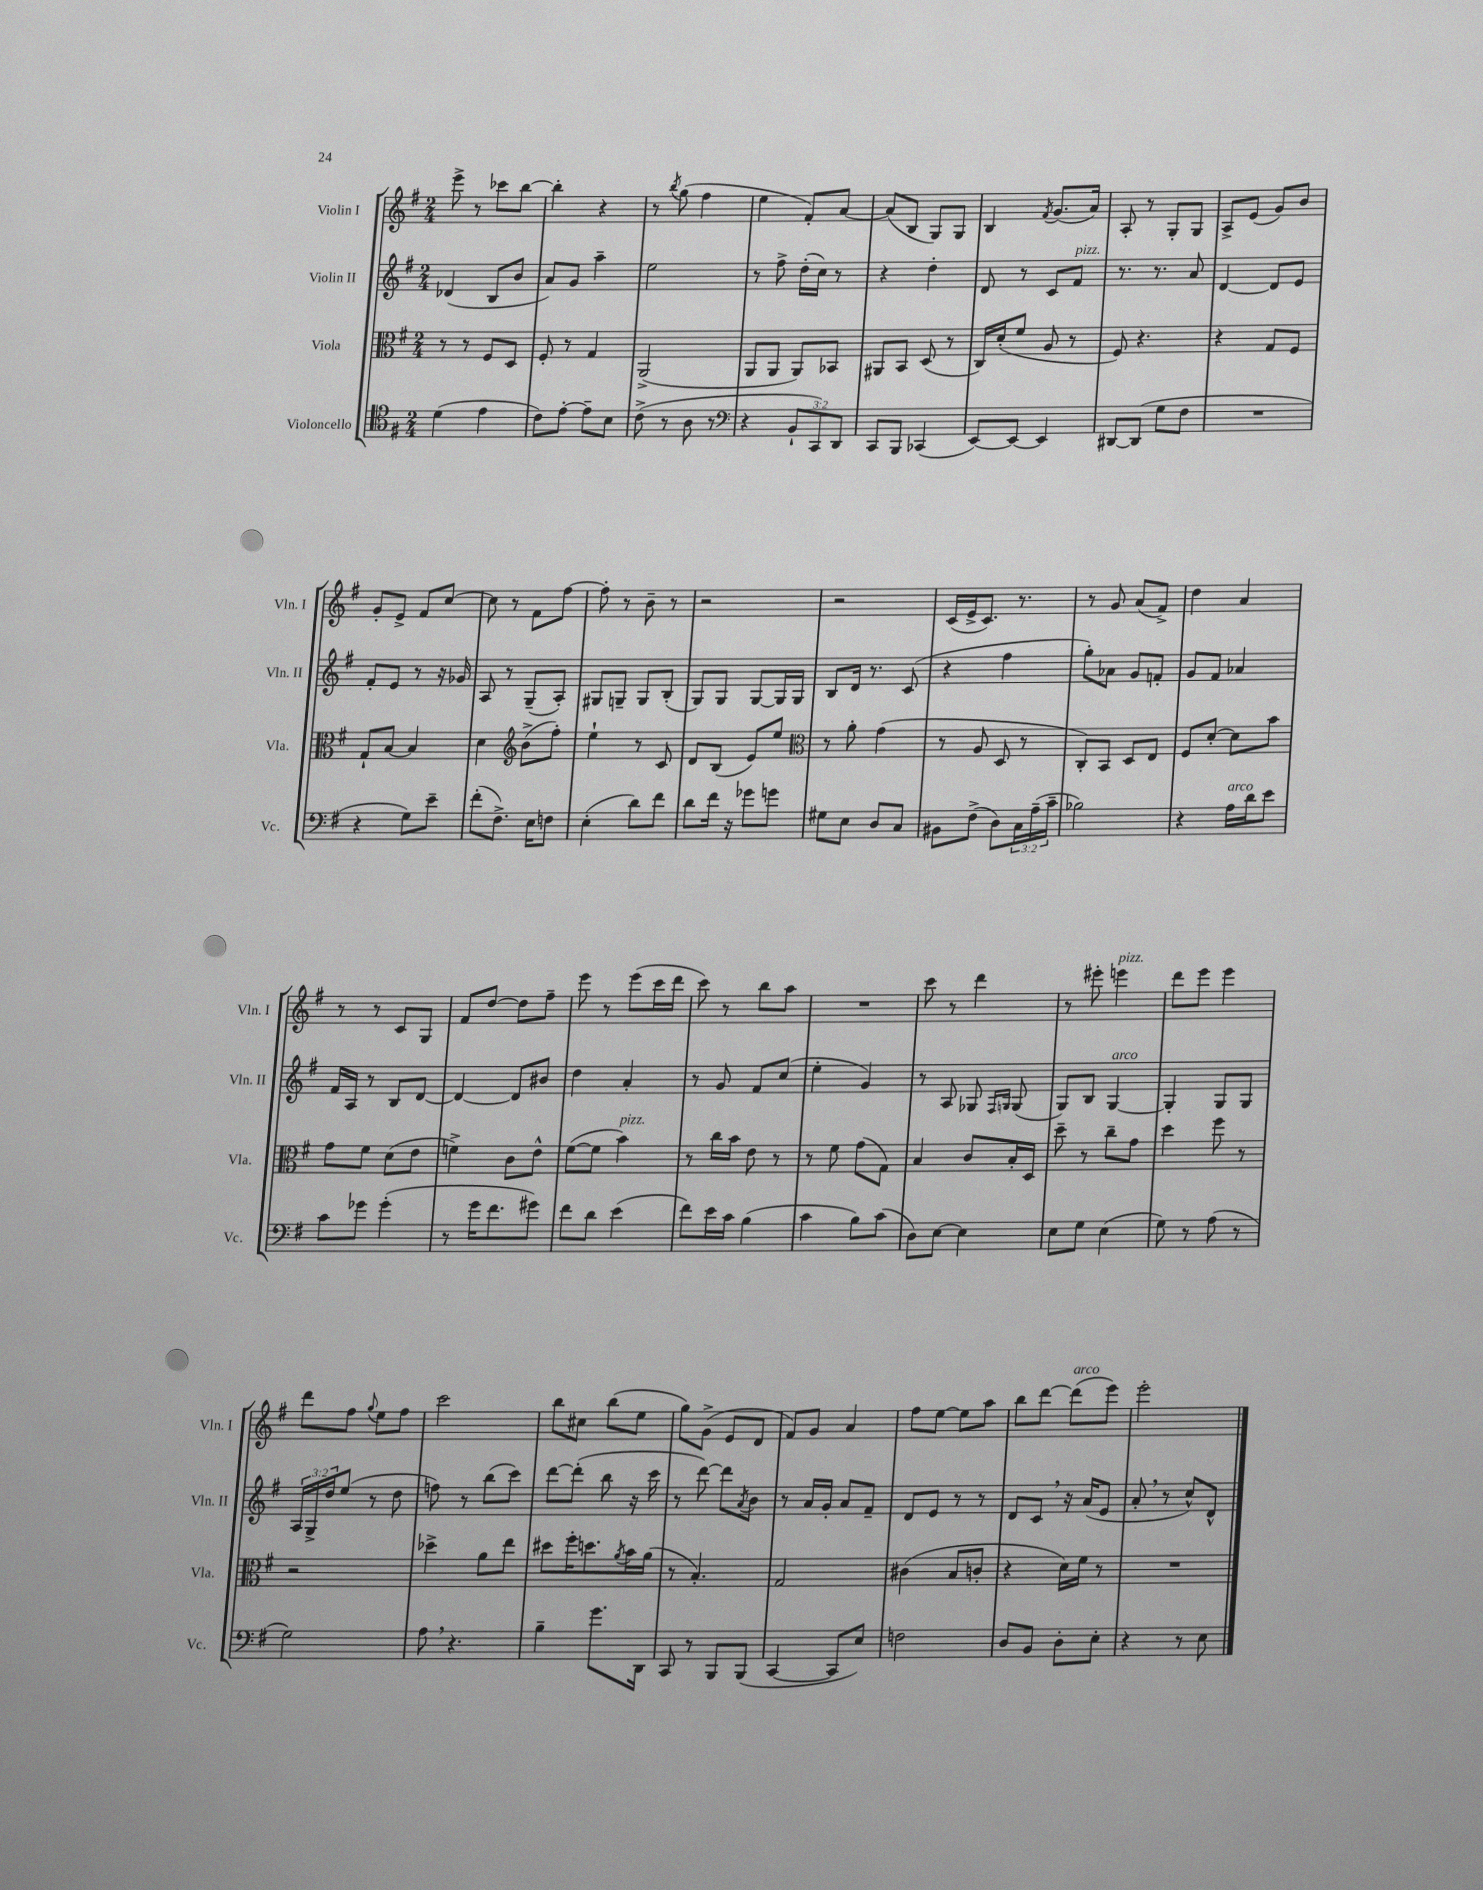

**kern	**kern	**kern	**kern
*staff4	*staff3	*staff2	*staff1
*clefC4	*clefC3	*clefG2	*clefG2
*k[f#]	*k[f#]	*k[f#]	*k[f#]
*M2/4	*M2/4	*M2/4	*M2/4
(4d	8r	(4d-	8eee^
.	8r	.	8r
4e	8F#	8B	8ccc-
.	8D	8b	[8bb
=	=	=	=
8c)	8F#'	8a)	4bb']
[8e'	8r	8g	.
8e~]	4G	4aa~	4r
8B	.	.	.
=	=	=	=
(8c^	(2AA^	2ee	8r
.	.	.	8qbb
8r	.	.	(8gg
8A	.	.	4ff#
8r	.	.	.
=	=	=	=
*clefF4	*	*	*
4r	8AA	8r	4ee
.	8AA	8ff#^	.
12BB`	8AA)	(16dd'	8f#')
.	.	16cc)	.
12CC)	.	.	.
.	8BB-	8r	[8a
12DD	.	.	.
=	=	=	=
8CC	8AA#	4r	(8a]
8BBB	8BB	.	8B
(4CC-	(8D	4dd'	8G)
.	8r	.	8G
=	=	=	=
[8EE)	16C)	8d	4B
.	(16d'	.	.
8EE_	8f#	8r	.
.	.	.	8qf#
4EE]	8A	8c	(8.g
.	8r	8f#	.
.	.	.	16a)
=	=	=	=
[8DD#	8F#)	8.r	8A'
(8DD#]	4.r	.	8r
.	.	8.r	.
8G	.	.	8G'
8F#	.	8a	8G
=	=	=	=
2r	4r	[4d	8A^
.	.	.	(8e
.	8G	8d]	8g)
.	8F#	8e	8b
=	=	=	=
4r	8G`	8f#'	8g'
.	[8B	8e	8e^
8G)	4B]	8r	8f#
8e~	.	16r	[8cc
.	.	16g-	.
=	=	=	=
(8f#'	4d	8A	8cc]
8.F#^)	.	8r	8r
*	*clefG2	*	*
.	(8b^	(8G~	8f#
16E	.	.	.
8F	8ff#')	8A')	[8ff#
=	=	=	=
(4E'	4ee`	8G#	8ff#']
.	.	8G~	8r
8d)	8r	8G	8b~
8f#	8c	(8B'	8r
=	=	=	=
8d	8d	8G)	2r
16f#	(8B	8G	.
16r	.	.	.
8g-	8e)	[8G	.
8g	8ee	16G]	.
.	.	16G	.
=	=	=	=
*	*clefC3	*	*
8G#	8r	8B	2r
8E	8a'	16d	.
.	.	8.r	.
8D	(4g	.	.
8C	.	(8c	.
=	=	=	=
8BB#	8r	4r	(16c
.	.	.	16e^
(8F#^	8A	.	8.c)
8D)	8D	4ff#	.
.	.	.	8.r
24C	8r	.	.
(24A~	.	.	.
24c~	.	.	.
=	=	=	=
2B-)	8C')	8gg')	8r
.	8BB	8a-	8g
.	8D	8g	(8a
.	8E	8f'	8f#^)
=	=	=	=
4r	8F#	8g	4dd
.	[8d'	8f#	.
16A	8d]	4a-	4a
16d	.	.	.
8e	8b	.	.
=	=	=	=
8c	8g	16f#	8r
.	.	16A	.
8g-	8f#	8r	8r
(4g-'	(8d	8B	8c
.	8e	[8d	8G
=	=	=	=
8r	4f^)	4d_	8f#
16g	.	.	[8dd
8.f#	.	.	.
.	8c	8d]	8dd]
8g#)	8e^^	8b#	8ff#~
=	=	=	=
8f#	([8f#	4dd	8eee
8d	8f#]	.	8r
(4e	4b)	4a'	(8eee
.	.	.	16ccc
.	.	.	16ddd
=	=	=	=
8f#)	8r	8r	8ccc)
16e	16cc	8g	8r
16c	16b	.	.
(4B	8e	8f#	8bb
.	8r	(8cc	8aa
=	=	=	=
4c	8r	4ee'	2r
.	8f#	.	.
8B)	(8g	4g)	.
(8c	8G)	.	.
=	=	=	=
8D)	4B	8r	8ccc
[8E	.	8A	8r
4E]	8c	8G-	4ddd
.	.	16qqF#	.
.	.	16qqG	.
.	16B'	(8G	.
.	16D	.	.
=	=	=	=
8E	8dd~	8G)	8r
8G	8r	8B	8eee#'
(4E	8cc~	[4G	4eee
.	8g	.	.
=	=	=	=
8G)	4dd	4G']	8ddd
8r	.	.	8eee
(8A	8ff#	8G	4eee
8r	8r	8G	.
=	=	=	=
2G)	2r	24A	8ddd
.	.	24G^	.
.	.	24dd	.
.	.	(8ee	8ff#
.	.	.	8qqgg
.	.	8r	8ee
.	.	8dd	8ff#
=	=	=	=
8A	4dd-^	8ff)	2ccc
4.r	.	8r	.
.	8a	(8bb	.
.	8ee	8ccc)	.
=	=	=	=
4B~	8dd#	[8ddd	8bb
.	16ff#'	(8ddd']	8cc#
.	8.dd	.	.
8.g	.	8bb	(8bb
.	8qa	.	.
.	16b	16r	8ee
16DD	(16a	16ccc	.
=	=	=	=
8CC	8r	8r	8gg)
8r	4.B')	[8ddd)	(8g^
8BBB	.	8ddd]	8e
.	.	8qa	.
(8BBB	.	8b	8d
=	=	=	=
[4CC	2G	8r	8f#)
.	.	16a	8g
.	.	16g'	.
8CC]	.	8a	4a
8E)	.	8f#~	.
=	=	=	=
2F	(4c#	8d	8ff#
.	.	8e	[8ee
.	8B	8r	8ee]
.	8c'	8r	8aa
=	=	=	=
8D	4r	8d	8bb
8BB	.	8c	[8ddd
8D'	16d)	16r	(8ddd]
.	16f#	(16a	.
8E'	8r	8e	8eee)
=	=	=	=
4r	2r	8a'	2eee'
.	.	8r	.
8r	.	8cc^^)	.
8E	.	8d^^	.
==	==	==	==
*-	*-	*-	*-
